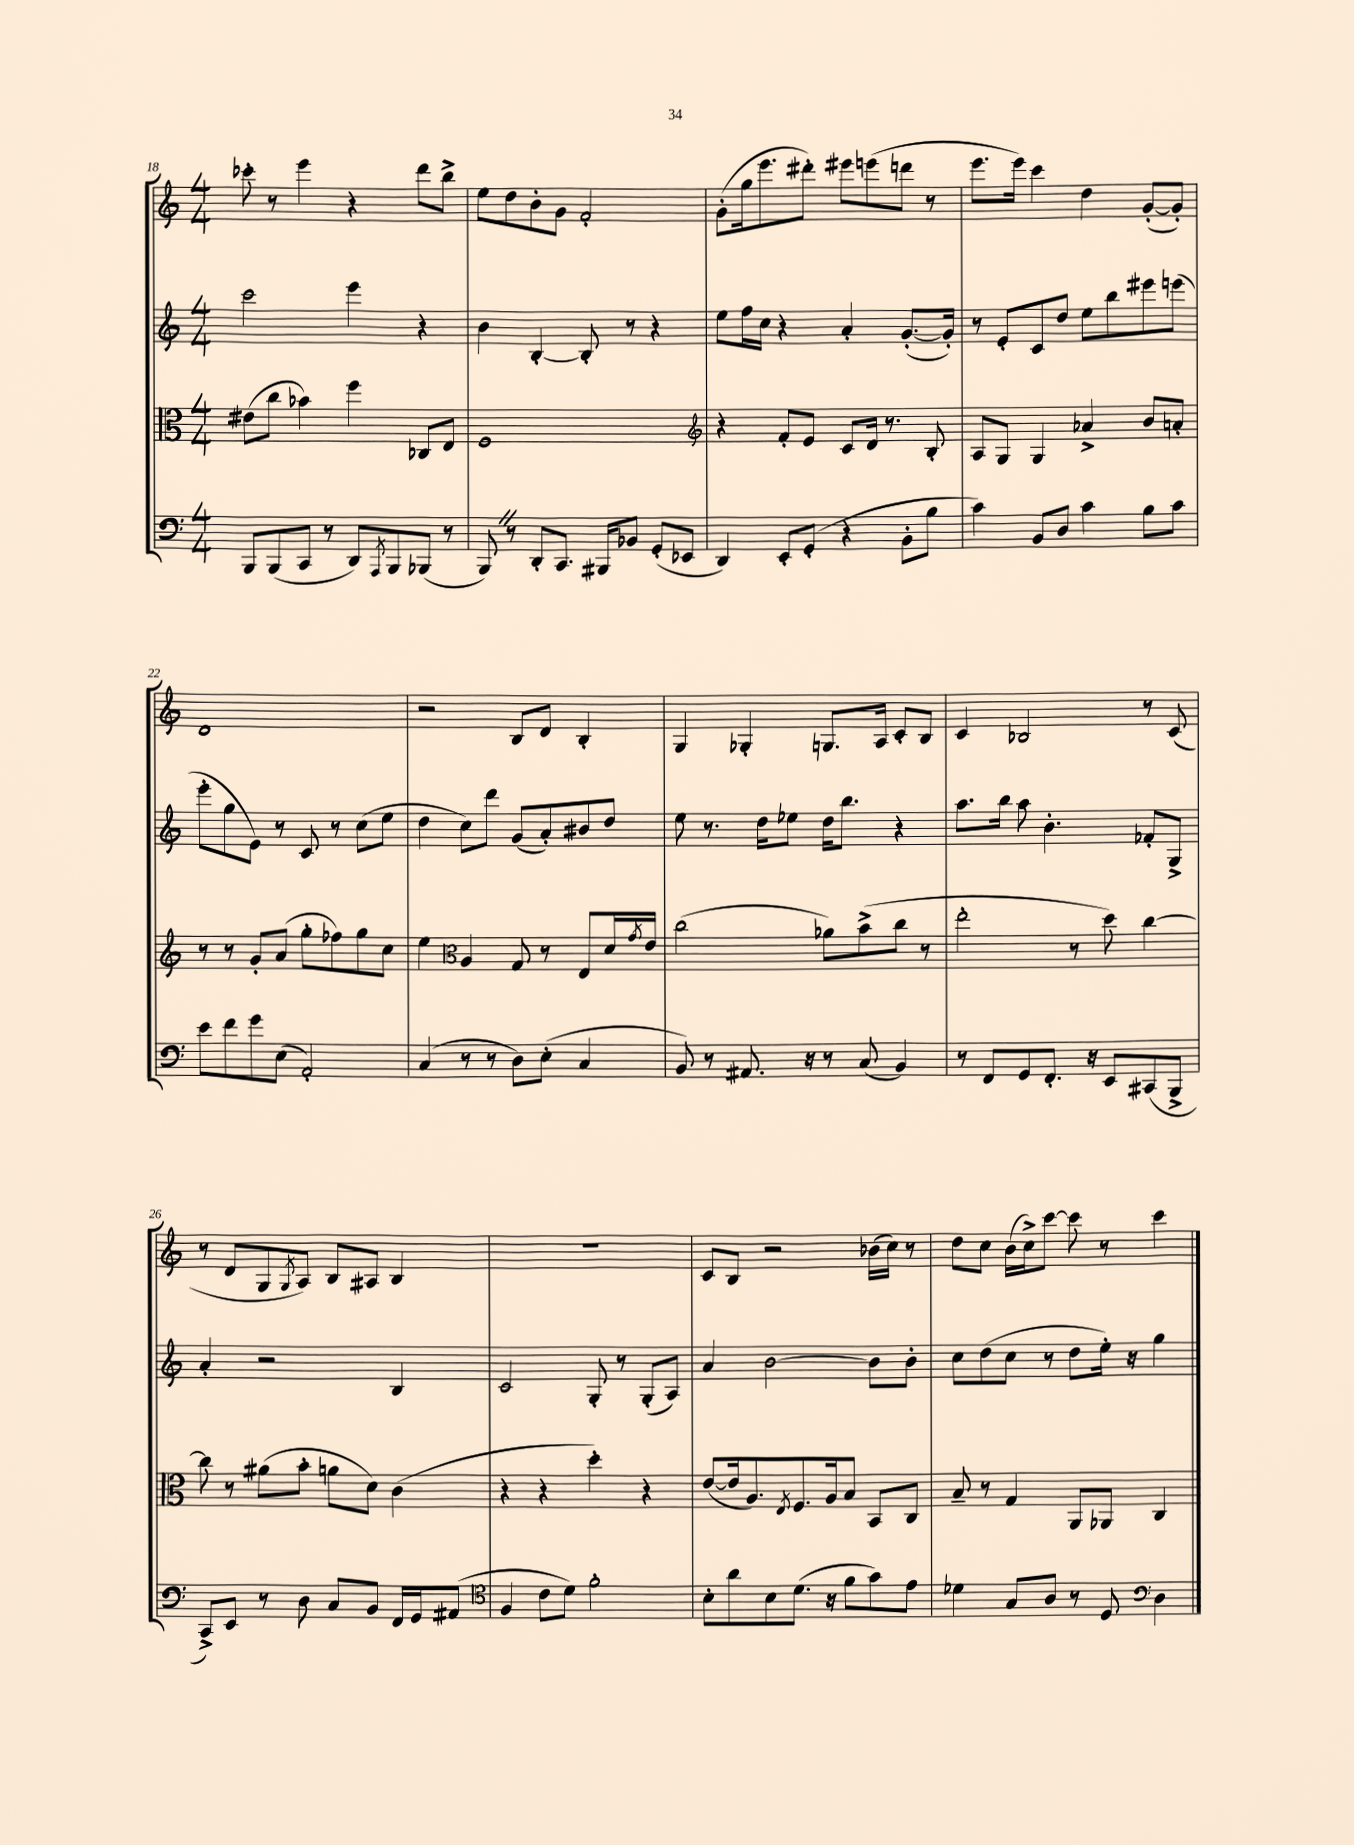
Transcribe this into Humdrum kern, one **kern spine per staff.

**kern	**kern	**kern	**kern
*part4	*part3	*part2	*part1
*staff4	*staff3	*staff2	*staff1
*clefF4	*clefC3	*clefG2	*clefG2
*k[]	*k[]	*k[]	*k[]
*M4/4	*M4/4	*M4/4	*M4/4
=18	=18	=18	=18
8BBB/L	(8e#X\L	2ccc\	8ccc-X'\
(8BBB/	8cc\J	.	8r
8CC/J	4b-X\)	.	4eee\
8r	.	.	.
8DD/L)	4ff\	4eee\	4r
8qAAA/	.	.	.
8BBB/	.	.	.
(8BBB-X/J	8C-X/L	4r	8ddd\L
8r	8E/J	.	8bb^\J
=19	=19	=19	=19
8BBBZ/)	1F	4b\	8ee\L
8r	.	.	8dd\
8DD'/L	.	[4B'/	8b'\
8.CC/J	.	.	8g\J
.	.	8B'/]	2f'/
16BBB#X/KL	.	.	.
8BB-X/J	.	8r	.
(8GG'/L	.	4r	.
8EE-X/J	.	.	.
=20	=20	=20	=20
*	*clefG2	*	*
4DD/)	4r	8ee\L	(8g'\L
.	.	16ff\L	16gg\k
.	.	16cc\JJ	8.eee\
8EE'/L	8f'/L	4r	.
(8GG'/J	8e/J	.	8ddd#X'\J)
4r	8c/L	4a'/	8eee#X\L
.	16d/Jk	.	(8eeen\
.	8.r	.	.
8BB'\L	.	([8.g'/L	8dddn\J
8B\J	8B'/	.	8r
.	.	16g'/Jk])	.
=21	=21	=21	=21
4c\)	8A/L	8r	8.eee\L
.	8G/J	8e'/L	.
.	.	.	16eee\Jk)
8BB/L	4G/	8c/	4ccc\
8D/J	.	8dd/J	.
4c\	4a-X^/	8ee\L	4dd\
.	.	8bb\	.
8B\L	8b/L	8eee#X\	([8g'/L
8c\J	8an'/J	(8eeen\J	8g'/J])
!!LO:LB:g=z
=22	=22	=22	=22
8e\L	8r	8eee'\L	1d
8f\	8r	8gg\	.
8g\	8g'/L	8e\J)	.
(8E\J	(8a/J	8r	.
2AA'/)	8gg'\L	8c/	.
.	8ff-X\)	8r	.
.	8gg\	(8cc\L	.
.	8cc\J	8ee\J	.
=23	=23	=23	=23
(4C/	4ee\	4dd\	2r
*	*clefC3	*	*
8r	4A/	8cc\L)	.
8r	.	8ddd\J	.
8D\L)	8G/	(8g/L	8B/L
(8E'\J	8r	8a'/)	8d/J
4C/	8E/L	8b#X/	4B'/
.	16d/L	8dd/J	.
.	8qg/	.	.
.	16e/JJ	.	.
=24	=24	=24	=24
8BB/)	(2cc\	8ee\	4G/
8r	.	8.r	.
8.AA#X/	.	.	4G-X'/
.	.	16dd\KL	.
.	.	8ee-X\J	.
16r	.	.	.
8r	8a-X\L)	16dd\KL	8.Gn/L
.	.	8.bb\J	.
(8C/	(8b^\	.	.
.	.	.	16A/Jk
4BB/)	8cc\J	4r	8c'/L
.	8r	.	8B/J
=25	=25	=25	=25
8r	2ee'\	8.aa\L	4c/
8FF/L	.	.	.
.	.	16bb\Jk	.
8GG/	.	8aa\	2B-X/
8.FF'/J	.	4.b'\	.
.	8r	.	.
16r	.	.	.
8EE/L	8dd\)	.	.
(8CC#X/	[4cc\	8f-X'/L	8r
8BBB^/J	.	8G^/J	(8c/
!!LO:LB:g=z
=26	=26	=26	=26
8CC^/L)	8cc\]	4a'/	8r
8EE/J	8r	.	8d/L
8r	(8a#X\L	2r	8G/
.	.	.	8qG/
8D\	8b'\J	.	8A/J)
8C/L	8an\L	.	8B/L
8BB/J	8d\J)	.	8A#X/J
16FF/LL	(4c\	4B/	4B/
16GG/J	.	.	.
(8AA#X/J	.	.	.
=27	=27	=27	=27
*clefC4	*	*	*
4F/	4r	2c/	1r
8c\L	4r	.	.
8d\J)	.	.	.
2f'\	4dd'\)	8G'/	.
.	.	8r	.
.	4r	(8G'/L	.
.	.	8A/J)	.
=28	=28	=28	=28
8B'\L	([8e/L	4a/	8c/L
8a\	16e/k]	.	8B/J
.	8.A/)	.	.
8B\	.	[2b\	2r
.	8qE/	.	.
(8.d\J	8.F/	.	.
16r	16A/k	.	.
8f\L	8B/J	.	.
8g\)	8BB/L	8b\L]	(16b-X\LL
.	.	.	16cc\JJ)
8e\J	8C/J	8b'\J	8r
=29	=29	=29	=29
4d-X\	8B~/	8cc\L	8dd\L
.	8r	(8dd\	8cc\J
8G/L	4G/	8cc\J	(16b\LL
.	.	.	16cc^\J)
8A/J	.	8r	[8ccc\J
8r	8AA/L	8dd\L	8ccc\]
8D/	8AA-X/J	16ee'\Jk)	8r
.	.	16r	.
*clefF4	*	*	*
4D\	4C/	4gg\	4ccc\
==	==	==	==
*-	*-	*-	*-
